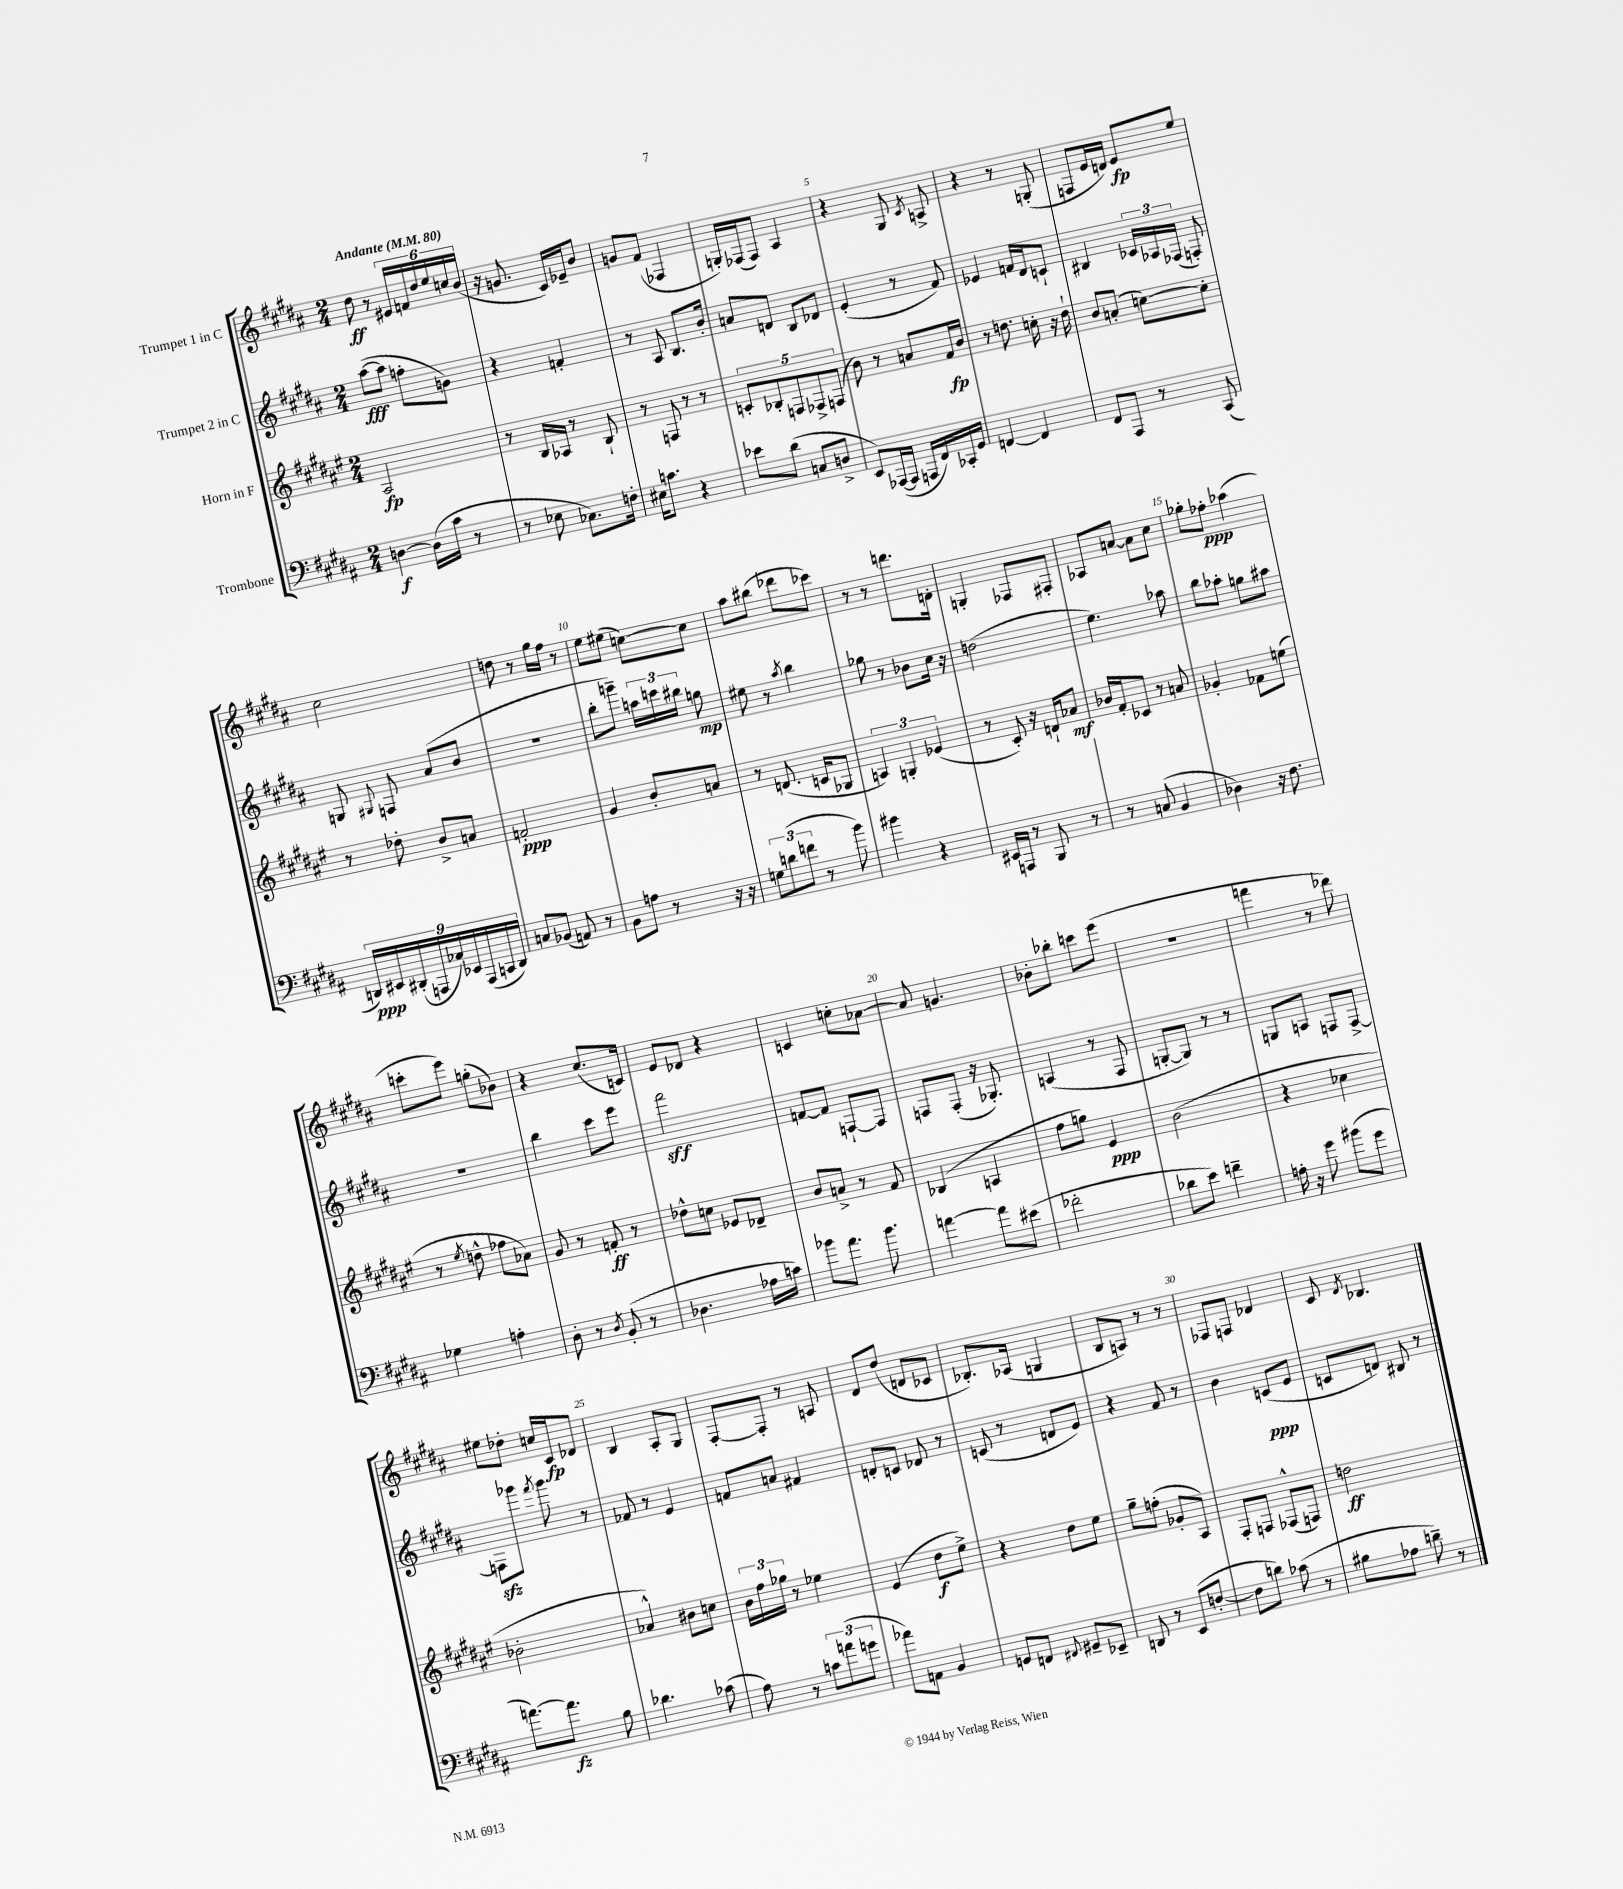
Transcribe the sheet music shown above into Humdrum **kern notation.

**kern	**kern	**kern	**kern
*staff4	*staff3	*staff2	*staff1
*clefF4	*clefG2	*clefG2	*clefG2
*k[f#c#g#d#a#]	*k[f#c#g#d#a#e#]	*k[f#c#g#d#a#]	*k[f#c#g#d#a#]
*M2/4	*M2/4	*M2/4	*M2/4
*MM80	*MM80	*MM80	*MM80
[4D\	2A#/	([8aa#\L	8dd#\
.	.	8aa#\]J	8r
(16D\]LL	.	8ff'\L	24e#/LL
.	.	.	24f/
16c#\JJ	.	.	.
.	.	.	24dd#/
8r	.	8g\J)	24ee/
.	.	.	24cc/
.	.	.	(24b/JJ
=	=	=	=
8r	8r	4r	16r
.	.	.	8.g/
8E-\	16B/LL	.	.
.	16A-/JJ	.	.
8.C-\L)	8r	4f'/	16c#/LL)
.	.	.	16e-~/J
.	8B`/	.	8b/J
16F'\Jk	.	.	.
=	=	=	=
16E#\LK	8r	8r	8g/L
8.c\J	.	.	.
.	8F/	8A#/	(8f#/J
4r	8r	8.B/L	4F-/
.	8r	.	.
.	.	16b'/Jk	.
=	=	=	=
8e-\L	10c'/L	8a/L	16G'/LL)
.	.	.	(16F-/J
.	10B-'/	.	.
(8d#\J	.	8d/J	8F-/J)
.	10F/	.	.
8C/L	.	8B/L	4A#/
.	10F-^/	.	.
8D^/J	.	8d-/J	.
.	(10F/J	.	.
=	=	=	=
8EE/L)	8b\)	(4e'/	4r
([16AAA-/L	8r	.	.
16AAA-/]JJ	.	.	.
16AAA/LL	8a/L	8r	8G#/
16FF#/)	.	.	.
.	.	.	8qc#/
16CC-'/	16f#/L	8f#/)	8A^/
16GG#/JJ	16b/JJ	.	.
=	=	=	=
[4FF/	8r	4e-/	4r
.	8.dd\	.	.
4FF/]	.	16f/LL	8r
.	16cc'\	16d#/J	.
.	16r	8c`/J	(8G'/
.	16dd`\	.	.
=	=	=	=
8FF#/L	8b/L	4B#/	8F/L
8AAA#/J	(8a'/J	.	16e/L
.	.	.	16d/JJ)
8r	[8cc\L)	24c-/LL	8e/L
.	.	24A-/	.
.	.	(24F-/JJ	.
(8CC#/	8cc'\]J	8F'/)	8ee/J
=	=	=	=
18DD/LL)	8r	8G/	2cc#\
18EE#/	.	.	.
(18DD#'/	.	.	.
.	.	8qqG#/	.
.	8dd-'\	8F/	.
18AAA/	.	.	.
18C-/)	.	.	.
.	8b^/L	(8a#/L	.
18EE-/	.	.	.
(18AAA/	.	.	.
.	8a/J	8b/J	.
18CC/	.	.	.
18DD#/JJ)	.	.	.
=	=	=	=
8C/L	2f'/	2r	8dd\
(8BB-/J	.	.	8r
8AA/)	.	.	16gg#\LL
.	.	.	16ff#\JJ
8r	.	.	8r
=	=	=	=
8BB\L	4g#/	8bb'\L	8ee\L
8A\J	.	8ggg~\J)	(8ee#\J
8r	8b'/L	24aa\LL	[8cc\L)
.	.	24ccc\	.
.	.	24bb#\JJ	.
16r	8a/J	8gg\	8cc\]J
16r	.	.	.
=	=	=	=
12G\L	8r	8ee#\	8aa#\L
(12d\	.	.	.
.	(8.d/	8r	(8bb#\J
12f\J	.	.	.
.	.	8qaa#/	.
8r	.	4bb\	8ddd-\L
.	16c/LK	.	.
8b\)	8G-/J	.	8ccc-\J)
=	=	=	=
4b#\	6A/)	8gg-\	8r
.	.	8r	8r
.	6G'/	.	.
4r	.	8b-\L	8.ddd\L
.	(6e-/	.	.
.	.	16cc#\Jk	.
.	.	16r	16d'\Jk
=	=	=	=
16EE#/LL	8r	(2dd\	4G'/
16AAA/JJ	.	.	.
8r	8c#'/)	.	.
8BBB/	16r	.	8F-/L
.	16d`/LK	.	.
8r	8a-/J	.	8F#'/J
=	=	=	=
8r	16b-/LL	4.ee\)	8A-/L
.	16f#'/J	.	.
(8C/	8c-/J	.	[8a/J
4BB/	8r	.	8a\]L
.	8a/	8aa-\	8cc#\J
=	=	=	=
4D-\)	4g-'/	8bb\L	8gg-'\L
.	.	8aa-'\J	8ff-'\J
16r	8f-\L	8gg\L	(4aa-\
8.F#\	.	.	.
.	(8ee\J	8aa#\J	.
=	=	=	=
4G-\	8r	2r	8ccc'\L
.	8qee#/	.	.
.	8dd^^\	.	8eee\J)
4A'\	8ff-\L	.	(8gg'\L
.	8a-\J)	.	8b-\J)
=	=	=	=
8D#'\	8g#/	4bb\	4r
8r	8r	.	.
8qD#/	.	.	.
(8BB'/	8f'/	8ccc#\L	(8.cc#/L
8r	8r	8eee\J	.
.	.	.	16c/Jk)
=	=	=	=
4.D-\	8dd-^^\L	2fff#\	8e/L
.	8cc\J	.	8d-/J
.	8e-/L	.	4r
16A-\LL	8d-~/J	.	.
16c\JJ)	.	.	.
=	=	=	=
8b-\L	8b/L	[8f/L	4c/
8.a#\J	8a^/J	8f/]J	.
.	8r	[8F`/L	8cc'\L
8.b-\	.	.	.
.	8f#/	8F/]J	[8a-\J
=	=	=	=
[4a\	(4B-/	8F/L	8a-/]
.	.	(8F'/J	4.g/
8a\]L	4A/	16r	.
.	.	8.G-'/)	.
(8e#\J	.	.	.
=	=	=	=
2f-'\	8ff#\L	(4A/	8b-'\L
.	8gg\J)	.	8bb-'\J
.	4e#/	8r	8ccc\L
.	.	8F#/	(8eee\J
=	=	=	=
8d-\L	(2b\	[8G'/L	2r
8e\J)	.	8G/]J)	.
4f~\	.	8r	.
.	.	8r	.
=	=	=	=
16A'\	4r	8G/L	4fff\
16r	.	.	.
8g#\	.	8A/J	.
(8b#\L	4cc-\	8F/L	8r
8g#\J	.	[8F^/J	8ddd-\)
=	=	=	=
[8.a\L)	2b-'\	8F\]L	8ee#\L
.	.	8ggg-\J	8dd-'\J
8.a\]J	.	.	.
.	.	8qfff#/	.
.	.	8ggg-\	16cc/LL
.	.	.	16c#/J
8B\	.	8r	8d-/J
=	=	=	=
4.d-\	4a-^^/)	8f-/	4B/
.	.	8r	.
.	8b#\L	4e/	8A#'/L
(8c-\	8cc\J	.	8G#/J
=	=	=	=
8A#\)	24b\LL	8f/L	[8F#'/L
.	24ff#\	.	.
.	24gg-\JJ	.	.
8r	8r	8a/J	8F#'/]J
12c\L	4ee-\	4f#/	8r
(12a\	.	.	.
.	.	.	8A/
12g\J	.	.	.
=	=	=	=
8a-\L)	(4e#/	8d'/L	8d#/L
8AA\J	.	8c/J	(8dd#/J
4BB/	8dd#\L	8d-/	8d/L
.	8ee#^\J)	8r	8c-/J
=	=	=	=
8GG/L	4r	(8c/	8.B-'/L)
8FF/J	.	8r	.
.	.	.	(16A-/Jk
8qqFF#/	.	.	.
8GG#~/L	8dd#\L	8d/L	4G/
8EE-~/J	8ee#\J	8e/J)	.
=	=	=	=
8DD/	8gg#~\L	4r	8B/L
8r	(8ff'\J	.	8A/J)
(8EE/L	8g-'/L	8f#/	8r
[8F'/J	8A#/J)	8r	8r
=	=	=	=
8F\]L	8F#'/L	4b\	8F-/L
8d\J)	8F/J	.	8F/J
(8c-\	(8F-^^/L	(8c/L	4d-/
8r	8F/J)	8e/J	.
=	=	=	=
8B#\L	2dd\	8c/L	8c#/
.	.	.	8qd#/
8A-\J	.	8d/J)	4.B-/
8d~\)	.	8B#/	.
8r	.	8r	.
==	==	==	==
*-	*-	*-	*-
